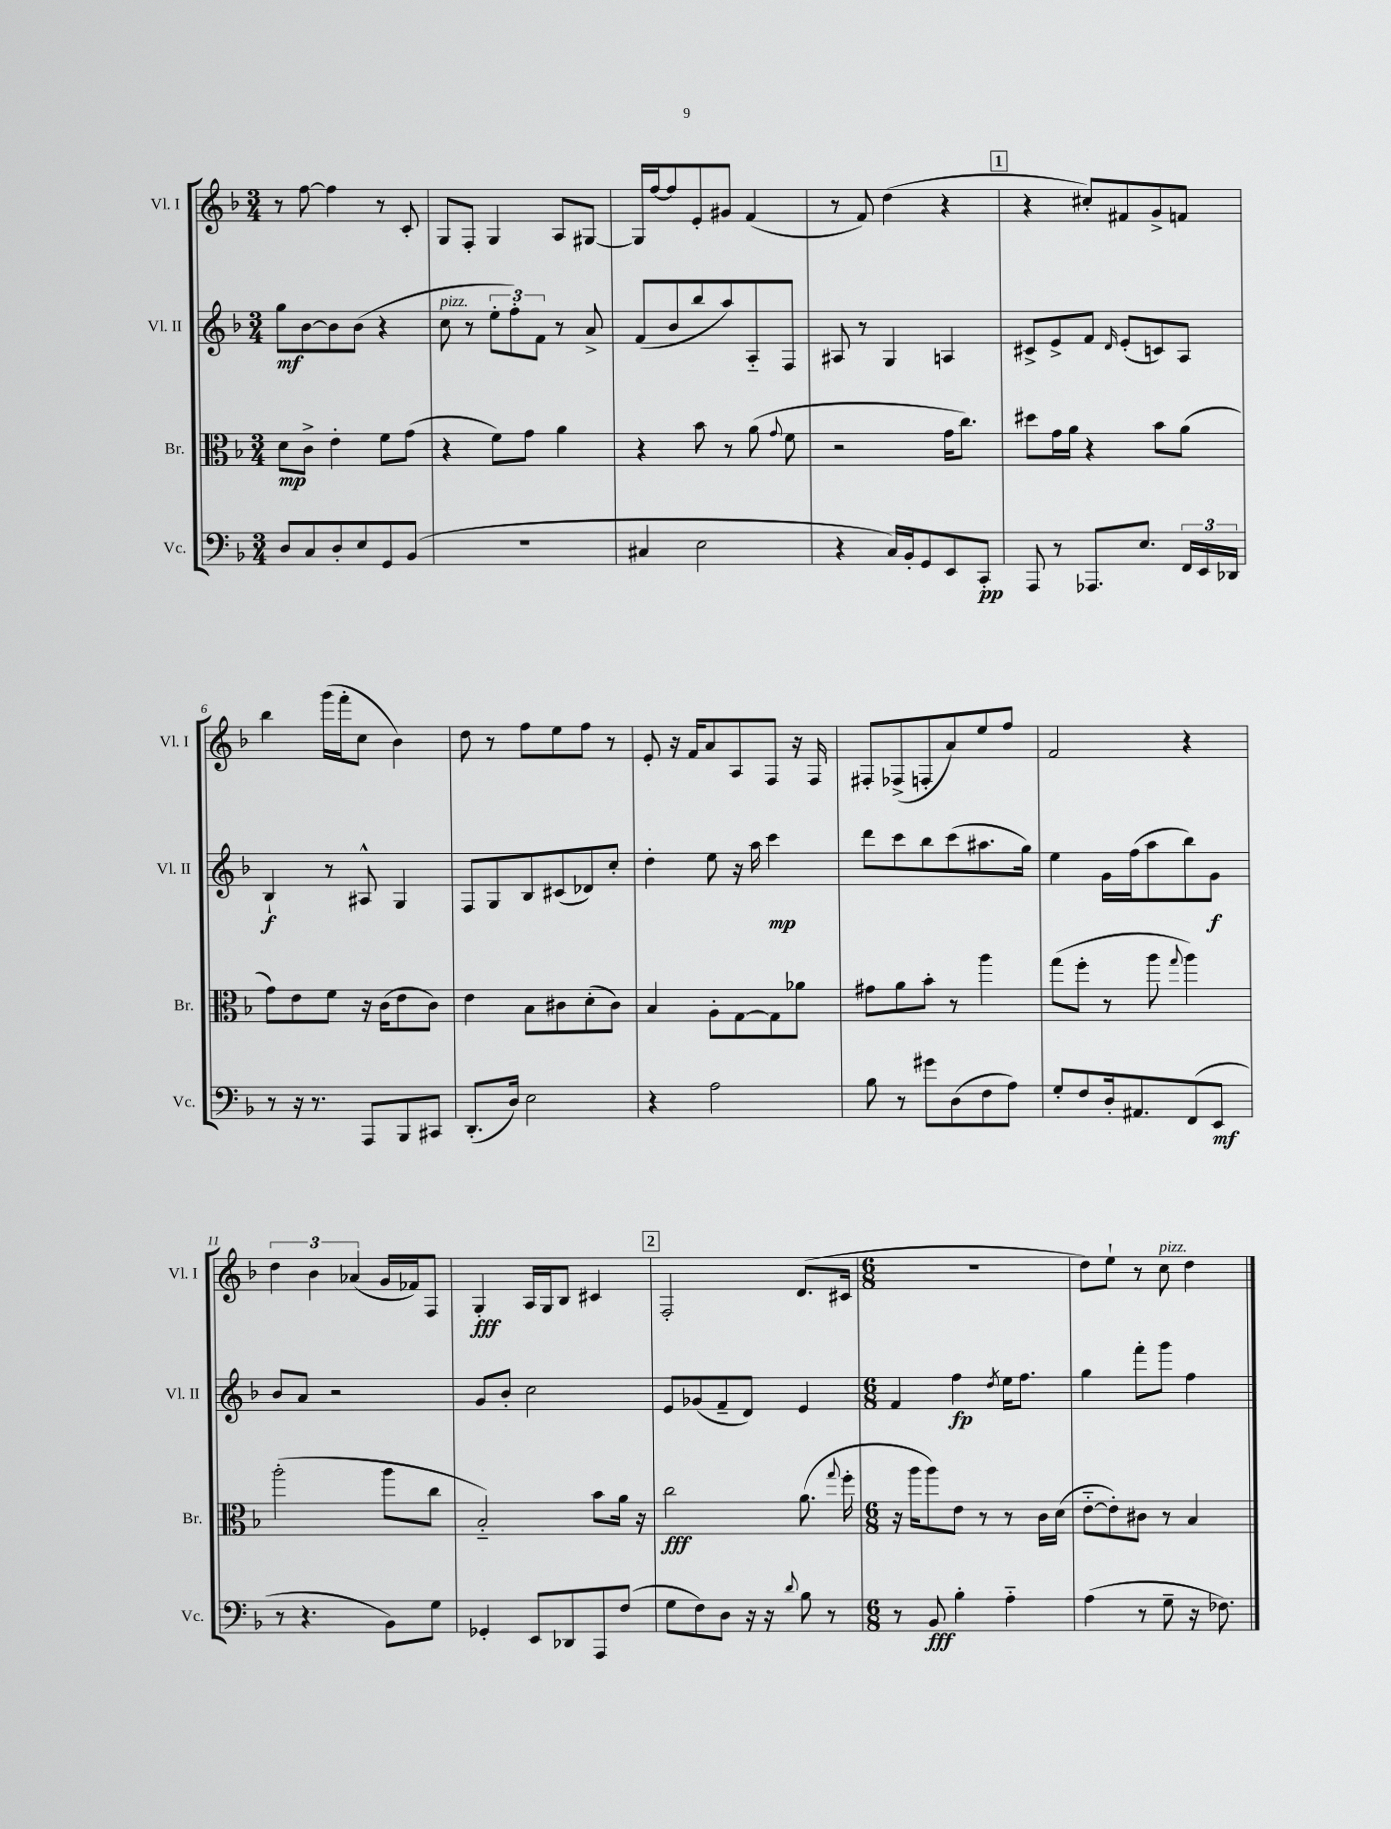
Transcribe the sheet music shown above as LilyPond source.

<<
\new StaffGroup <<
\new Staff = "s0" \with { instrumentName = "Vl. I" shortInstrumentName = "Vl. I" } {
    \clef treble \key f \major \numericTimeSignature \time 3/4
    \autoBeamOff r8 f''8~ f''4 r8 c'8-. |
    g8[ f8]-. g4 a8[ gis8]~ |
    gis16[ f''16~ f''8 e'8-. gis'8] f'4( |
    r8 f'8) d''4( r4 |
    \mark \markup { \box "1" } r4 cis''8[-.) fis'8 g'8-> f'8] |
    bes''4 g'''16[( f'''16-. c''8] bes'4) |
    d''8 r8 f''8[ e''8 f''8] r8 |
    e'8-. r16 f'16[ a'8 a8 f8] r16 f16 |
    fis8[-. fes8->( f8-. a'8) e''8 f''8] |
    f'2 r4 |
    \tuplet 3/2 { d''4 bes'4 aes'4( } g'16[ fes'16) f8] |
    g4-.\fff a16[ g16 bes8] cis'4 |
    \mark \markup { \box "2" } f2-. d'8.[( cis'16] |
    \numericTimeSignature \time 6/8 R2. |
    d''8[) e''8]-! r8 c''8^\markup { \italic "pizz." } d''4 \bar "|." |
}
\new Staff = "s1" \with { instrumentName = "Vl. II" shortInstrumentName = "Vl. II" } {
    \clef treble \key f \major \numericTimeSignature \time 3/4
    \autoBeamOff g''8[\mf bes'8~ bes'8 bes'8]( r4 |
    c''8^\markup { \italic "pizz." } r8 \tuplet 3/2 { e''8[-. f''8-.) f'8] } r8 a'8-> |
    f'8[( bes'8 bes''8 a''8) a8-_ f8] |
    ais8 r8 g4 a4 |
    \mark \markup { \box "1" } cis'8[-> e'8-> f'8] \grace { d'16 } e'8[-.( c'8) a8] |
    bes4-!\f r8 ais8-^ g4 |
    f8[ g8 bes8 cis'8( des'8) c''8]-. |
    d''4-. e''8 r16 a''16 c'''4\mp |
    d'''8[ c'''8 bes''8 c'''8( ais''8. g''16]) |
    e''4 g'16[ f''16( a''8 bes''8) g'8]\f |
    bes'8[ a'8] r2 |
    g'8[ bes'8]-. c''2 |
    \mark \markup { \box "2" } e'8[ ges'8( f'8-- d'8]) e'4 |
    \numericTimeSignature \time 6/8 f'4 f''4\fp \acciaccatura { d''8 } e''16[ f''8.] |
    g''4 f'''8[-. g'''8] f''4 \bar "|." |
}
\new Staff = "s2" \with { instrumentName = "Br." shortInstrumentName = "Br." } {
    \clef alto \key f \major \numericTimeSignature \time 3/4
    \autoBeamOff d'8[\mp c'8]-> e'4-. f'8[ g'8]( |
    r4 f'8[) g'8] a'4 |
    r4 bes'8 r8 a'8( \appoggiatura { g'8 } f'8 |
    r2 g'16[ c''8.]) |
    \mark \markup { \box "1" } dis''8[ g'16 a'16] r4 bes'8[ a'8]( |
    g'8[) e'8 f'8] r16 c'16[( e'8 c'8]) |
    e'4 bes8[ cis'8 d'8-.( cis'8]) |
    bes4 a8[-. g8~ g8 aes'8] |
    gis'8[ a'8 bes'8]-. r8 a''4 |
    g''8[( f''8]-. r8 a''8 \appoggiatura { g''8 } a''4) |
    a''2-.( a''8[ c''8] |
    bes2-_) bes'8[ a'16] r16 |
    \mark \markup { \box "2" } c''2\fff a'8.( \appoggiatura { g''8 } f''16-. |
    \numericTimeSignature \time 6/8 r16 a''16[ a''8) e'8] r8 r8 c'16[ d'16]( |
    e'8[~-_ e'8-.) cis'8] r8 bes4 \bar "|." |
}
\new Staff = "s3" \with { instrumentName = "Vc." shortInstrumentName = "Vc." } {
    \clef bass \key f \major \numericTimeSignature \time 3/4
    \autoBeamOff d8[ c8 d8-. e8 g,8 bes,8]( |
    R2. |
    cis4 e2 |
    r4 c16[) bes,16-. g,8 e,8 c,8]-.\pp |
    \mark \markup { \box "1" } a,,8 r8 aes,,8.[ e8.] \tuplet 3/2 { f,16[ e,16 des,16] } |
    r8 r16 r8. a,,8[ bes,,8 cis,8] |
    d,8.[-.( d16]) e2 |
    r4 a2 |
    bes8 r8 gis'8[ d8( f8 a8]) |
    g8[-. f8 d16-. ais,8. f,8( e,8]\mf |
    r8 r4. bes,8[) g8] |
    ges,4-. e,8[ des,8 a,,8 f8]( |
    \mark \markup { \box "2" } g8[ f8) d8] r16 r16 \appoggiatura { d'8 } bes8 r8 |
    \numericTimeSignature \time 6/8 r8 bes,8\fff bes4-. a4-_ |
    a4( r8 g8-- r16 fes8.) \bar "|." |
}
>>
>>
